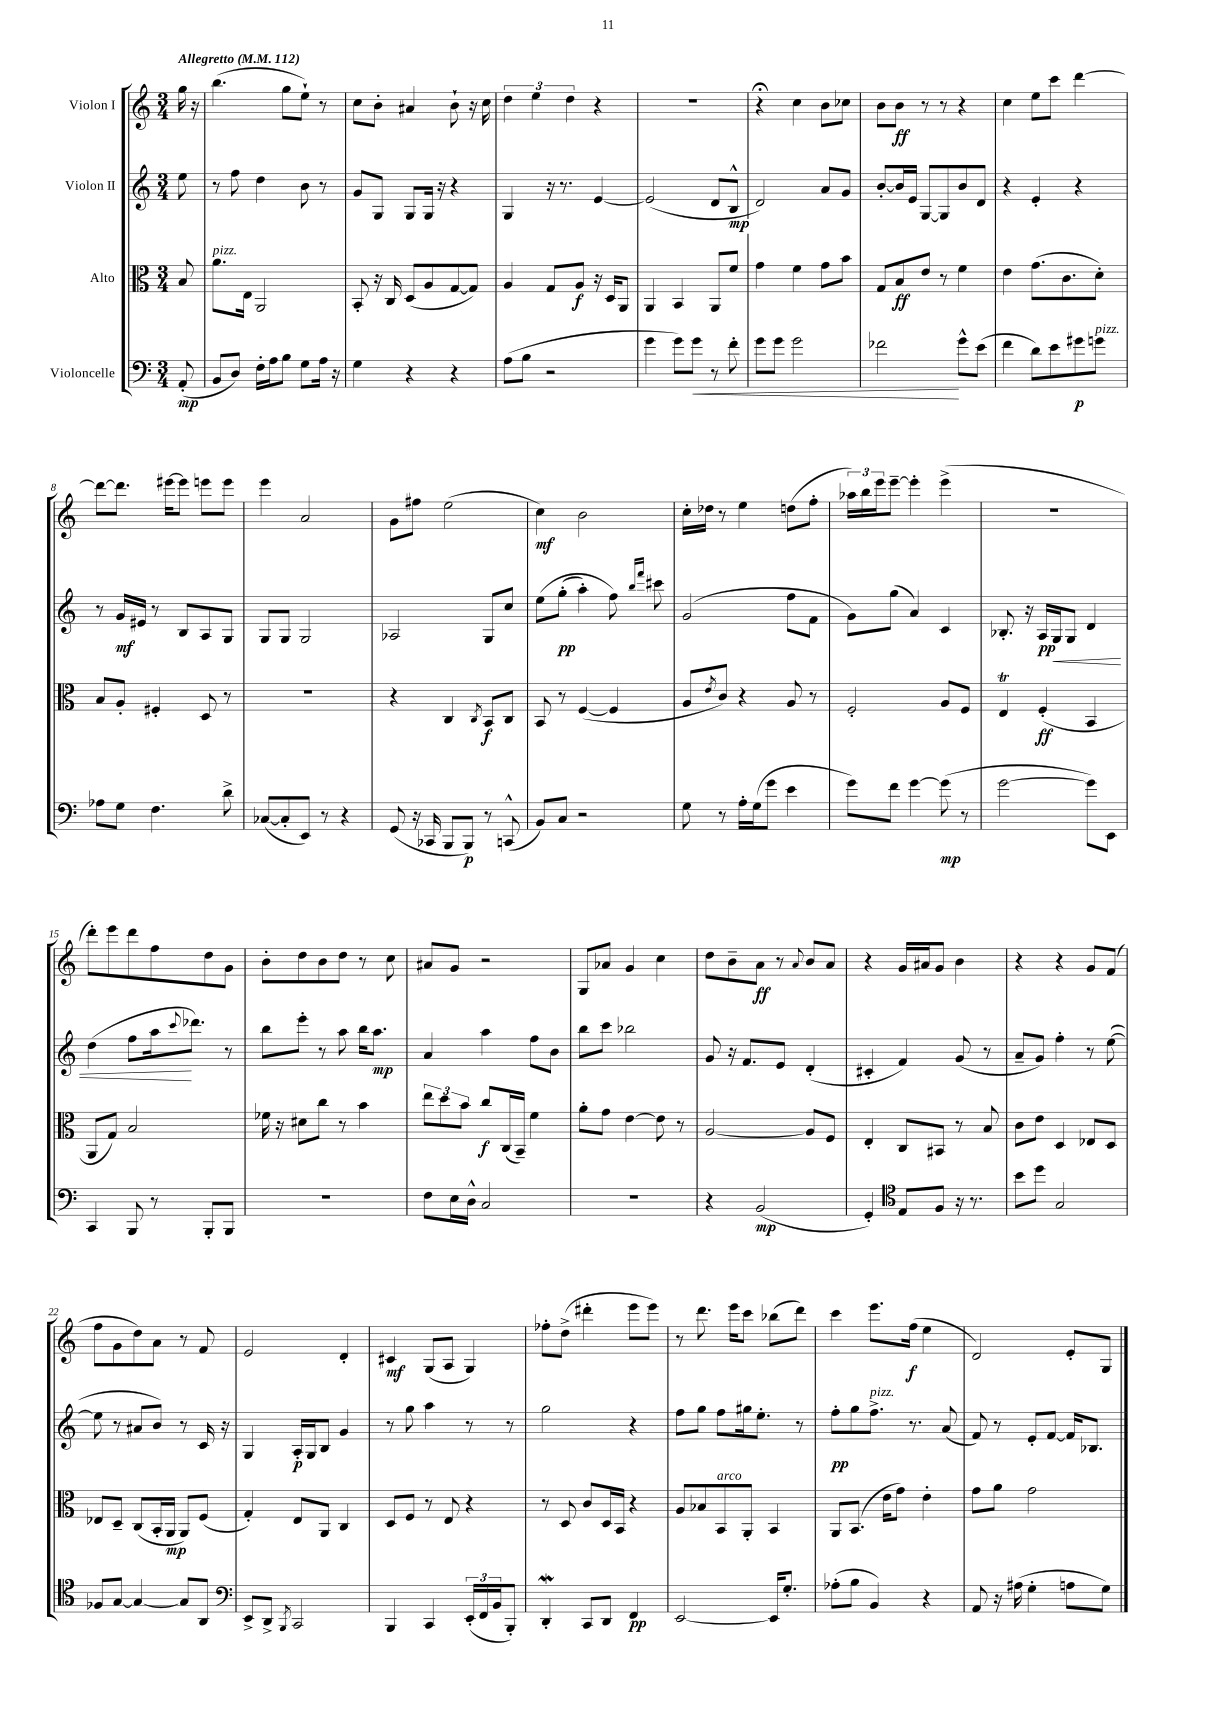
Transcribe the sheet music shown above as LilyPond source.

<<
\new StaffGroup <<
\new Staff = "s0" \with { instrumentName = "Violon I" } {
    \clef treble \key c \major \numericTimeSignature \time 3/4 \partial 8 \tempo "Allegretto" 4 = 112
    g''16 r16 |
    b''4.( g''8 e''8-!) r8 |
    c''8 b'8-. ais'4 b'8-! r16 c''16 |
    \tuplet 3/2 { d''4 e''4 d''4 } r4 |
    R2. |
    r4\fermata c''4 b'8 ces''8 |
    b'8 b'8\ff r8 r8 r4 |
    c''4 e''8 c'''8 d'''4~ |
    d'''8~ d'''8. eis'''16~ eis'''8 e'''8 e'''8 |
    e'''4 a'2 |
    g'8 fis''8 e''2( |
    c''4\mf) b'2 |
    c''16-. des''16 r8 e''4 d''8( f''8-. |
    \tuplet 3/2 { aes''16) b''16 e'''16 } e'''8~-- e'''4-. e'''4->( |
    R2. |
    d'''8-.) e'''8 d'''8 f''8 d''8 g'8 |
    b'8-. d''8 b'8 d''8 r8 c''8 |
    ais'8 g'8 r2 |
    g8 aes'8 g'4 c''4 |
    d''8 b'8-- a'8\ff r8 \appoggiatura { a'8 } b'8 a'8 |
    r4 g'16 ais'16 g'8 b'4 |
    r4 r4 g'8 f'8( |
    f''8 g'8 d''8) a'8 r8 f'8 |
    e'2 d'4-. |
    cis'4\mf g8( a8 g4) |
    fes''8-. d''8->( dis'''4-. e'''8 e'''8) |
    r8 d'''8. e'''16 c'''8 bes''8( d'''8) |
    c'''4 e'''8. f''16\f( e''4 |
    d'2) e'8-. g8 \bar "|." |
}
\new Staff = "s1" \with { instrumentName = "Violon II" } {
    \clef treble \key c \major \numericTimeSignature \time 3/4 \partial 8
    e''8 |
    r8 f''8 d''4 b'8 r8 |
    g'8 g8 g8 g16 r16 r4 |
    g4 r16 r8. e'4~ |
    e'2( d'8 b8-^\mp |
    d'2) a'8 g'8 |
    b'8~-. b'16 e'16 g8~ g8 b'8 d'8 |
    r4 e'4-. r4 |
    r8 g'16\mf eis'16 r8 b8 a8 g8 |
    g8 g8 g2 |
    aes2 g8 c''8 |
    e''8\( g''8-.\pp( a''4-.) f''8\) \grace { b''16 f'''16 } cis'''8 |
    g'2( f''8 f'8 |
    g'8) g''8( a'4) c'4 |
    bes8.-. r16 a16\pp g16\< g8 d'4 |
    d''4( f''8 a''16\! \appoggiatura { c'''8 } des'''8.) r8 |
    b''8 e'''8-. r8 a''8 b''16 a''8.\mp |
    a'4 a''4 f''8 b'8 |
    b''8 c'''8 bes''2 |
    g'8 r16 f'8. e'8 d'4-.( |
    cis'4-. f'4) g'8( r8 |
    a'8-- g'8) f''4-. r8 e''8~( |
    e''8 r8 ais'8 b'8) r8 c'16 r16 |
    g4 a16-.\p g16 b8 g'4 |
    r8 g''8 a''4 r8 r8 |
    g''2 r4 |
    f''8 g''8 f''8 gis''16 e''8.-. r8 |
    f''8-.\pp g''8 f''8.->^\markup { \italic "pizz." } r8. a'8( |
    f'8) r8 e'8-. f'8~ f'16 bes8. \bar "|." |
}
\new Staff = "s2" \with { instrumentName = "Alto" } {
    \clef alto \key c \major \numericTimeSignature \time 3/4 \partial 8
    b8 |
    a'8.^\markup { \italic "pizz." } e16 a,2 |
    b,8-. r16 c16 d8( a8 g8~ g8) |
    a4 g8 a8\f r16 d16 a,8 |
    a,4 b,4 a,8 f'8 |
    g'4 f'4 g'8 b'8 |
    g8 b8\ff e'8 r8 f'4 |
    e'4 g'8.( c'8. d'8-.) |
    b8 a8-. fis4-. d8 r8 |
    R2. |
    r4 c4 \acciaccatura { c8 } b,8\f c8 |
    b,8 r8 f4~( f4 |
    a8 \acciaccatura { e'8 } c'8) r4 a8 r8 |
    f2-. a8 f8 |
    e4\trill f4-.\ff( b,4 |
    a,8 g8) b2 |
    fes'16 r16 dis'8 c''8 r8 b'4 |
    \tuplet 3/2 { e''8 d''8 b'8 } c''8\f c16( b,16--) f'4 |
    a'8-. g'8 e'4~ e'8 r8 |
    a2~ a8 f8 |
    e4-. c8 bis,8 r8 b8 |
    c'8 e'8 d4 ees8 d8 |
    ees8 d8-- c8( b,16-. a,16\mp a,8) f8( |
    g4-.) e8 a,8 c4 |
    d8 f8 r8 e8 r4 |
    r8 d8 c'8 d16 b,16 r4 |
    a8 bes8 b,8^\markup { \italic "arco" } a,8-. b,4 |
    a,8 b,8.( e'16 g'8) e'4-. |
    g'8 a'8 g'2 \bar "|." |
}
\new Staff = "s3" \with { instrumentName = "Violoncelle" } {
    \clef bass \key c \major \numericTimeSignature \time 3/4 \partial 8
    a,8-.\mp( |
    b,8 d8) f16-. a16 b8 g8 a16 r16 |
    g4 r4 r4 |
    a8( b8 r2 |
    g'4 g'8) g'8\< r8 f'8-. |
    g'8 g'8 g'2 |
    fes'2\! g'8-^ e'8( |
    f'4 d'8) e'8 gis'8\p g'8^\markup { \italic "pizz." } |
    aes8 g8 f4. d'8-> |
    ces8~( ces8-. e,8) r8 r4 |
    g,8( r16 ces,16 b,,8 b,,8\p) r8 c,8-^( |
    b,8) c8 r2 |
    g8 r8 a16-. g16( g'8 e'4 |
    g'8) f'8 g'4~ g'8\mp( r8 |
    g'2~ g'8) e,8 |
    c,4 b,,8 r8 b,,8-. b,,8 |
    R2. |
    f8 e16 d16-^ c2 |
    R2. |
    r4 b,2\mp( |
    g,4-.) \clef tenor e8 f8 r16 r8. |
    b'8 d''8 g2 |
    fes8 g8~ g4~ g8 a,8 |
    \clef bass e,8-> d,8-> \acciaccatura { b,,8 } c,2 |
    b,,4 c,4 \tuplet 3/2 { e,16-.( f,16 b,16 } b,,8-.) |
    d,4-.\mordent c,8 d,8 f,4\pp |
    e,2~ e,16 g8.-. |
    aes8-.( b8 b,4) r4 |
    a,8 r16 ais16( g4-. a8 g8) \bar "|." |
}
>>
>>
